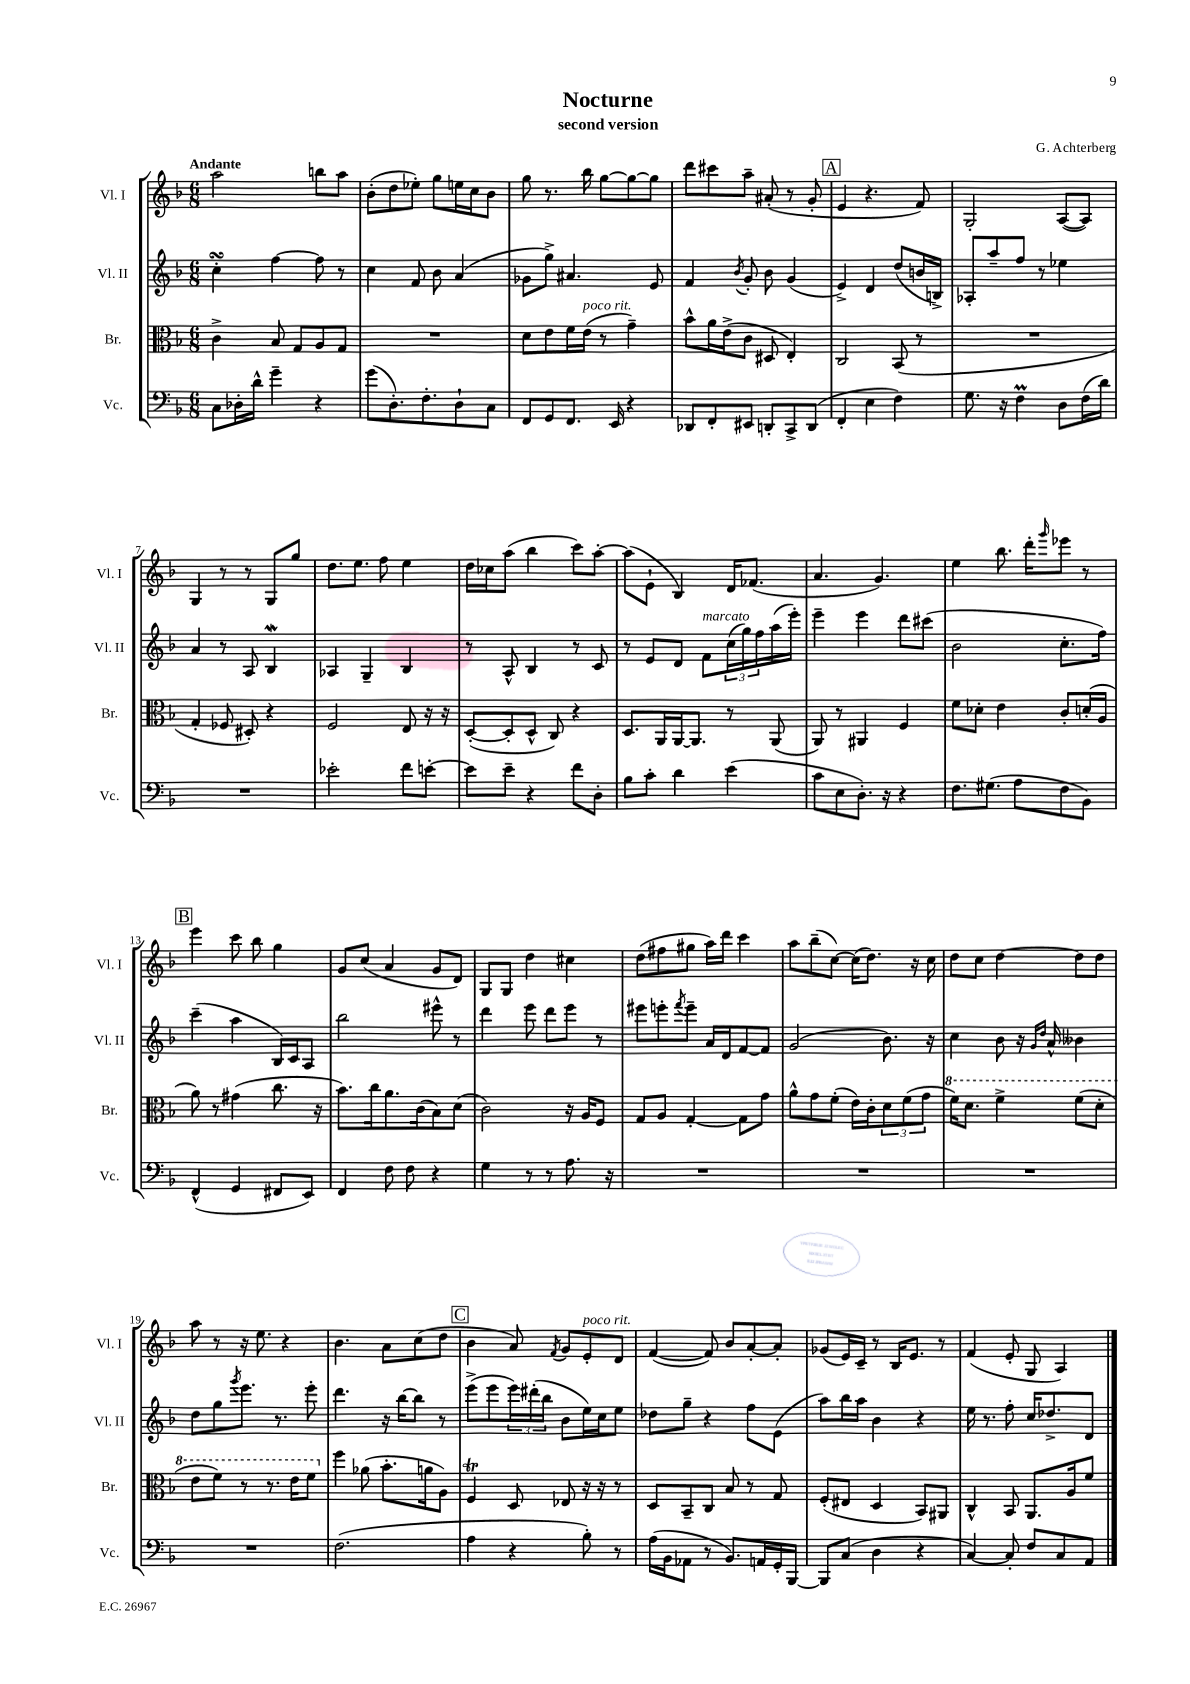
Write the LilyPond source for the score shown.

\header { title = "Nocturne" composer = "G. Achterberg" subtitle = "second version" }
<<
\new StaffGroup <<
\new Staff = "s0" \with { instrumentName = "Vl. I" shortInstrumentName = "Vl. I" } {
    \clef treble \key f \major \numericTimeSignature \time 6/8 \tempo "Andante"
    a''2 b''8 a''8 |
    bes'8-.( d''8 ees''8-.) g''8 e''16 c''16 bes'8 |
    g''8 r8. bes''16 g''8~ g''8~ g''8 |
    d'''8 cis'''8 a''8-- ais'8-.( r8 g'8-. |
    \mark \markup { \box "A" } e'4 r4. f'8) |
    g2-. a8~( a8) |
    g4 r8 r8 g8 g''8 |
    d''8. e''8. f''8 e''4 |
    d''16 ces''16 a''8( bes''4 c'''8) a''8~-. |
    a''8( e'8-! bes4) d'16 fes'8.( |
    a'4. g'4.) |
    e''4 bes''8. d'''16-. \grace { g'''16 } ees'''8 r8 |
    \mark \markup { \box "B" } e'''4 c'''8 bes''8 g''4 |
    g'8 c''8( a'4 g'8 d'8) |
    g8 g8 d''4 cis''4 |
    d''8( fis''8 gis''8 a''16) d'''16 c'''4 |
    a''8 bes''8--( c''8~) c''16( d''8.) r16 c''16 |
    d''8 c''8 d''4~ d''8 d''8 |
    a''8 r8 r16 e''8. r4 |
    bes'4. a'8 c''8( d''8 |
    \mark \markup { \box "C" } bes'4 a'8) \acciaccatura { f'8 } g'8 e'8-.^\markup { \italic "poco rit." } d'8 |
    f'4~( f'8) bes'8 a'8~-. a'8-. |
    ges'8( e'16) c'16-- r8 bes16 e'8. r8 |
    f'4( e'8-. g8 a4) \bar "|." |
}
\new Staff = "s1" \with { instrumentName = "Vl. II" shortInstrumentName = "Vl. II" } {
    \clef treble \key f \major \numericTimeSignature \time 6/8
    c''4-.\turn f''4~ f''8 r8 |
    c''4 f'8 bes'8 a'4( |
    ges'8 g''8->) ais'4. e'8 |
    f'4 \acciaccatura { bes'8 } g'8-. bes'8 g'4( |
    \mark \markup { \box "A" } e'4->) d'4 d''8( b'16 b16->) |
    aes8-. a''8-- f''8 r8 ees''4 |
    a'4 r8 a8 bes4\mordent |
    aes4 g4-- bes4 |
    r8 a8-^ bes4 r8 c'8 |
    r8 e'8 d'8 f'8^\markup { \italic "marcato" } \tuplet 3/2 { c''16( g''16) f''16 } a''16( e'''16-.) |
    e'''4-- e'''4 d'''8 cis'''8( |
    bes'2 c''8.-. f''16) |
    \mark \markup { \box "B" } c'''4--( a''4 bes16) c'16 a8 |
    bes''2 eis'''8-^ r8 |
    d'''4 e'''8 d'''8 e'''8 r8 |
    eis'''8 e'''8-. \acciaccatura { f'''8 } e'''8-- a'16 d'16 f'8~ f'8 |
    g'2( bes'8.) r16 |
    c''4 bes'8 r16 \grace { g'16 d''16 } a'16-^ beses'4 |
    d''8 g''8 \acciaccatura { g'''8 } e'''8. r8. e'''8-. |
    d'''4. r16 bes''16~ bes''8 r8 |
    \mark \markup { \box "C" } e'''8->( e'''8 \tuplet 3/2 { e'''16) dis'''16-.( bes''16 } bes'8 e''16) c''16 e''8 |
    des''8 g''8-- r4 f''8 e'8( |
    a''8) bes''16 a''16 bes'4 r4 |
    e''16 r8. f''8-. c''16 des''8.-> d'8 \bar "|." |
}
\new Staff = "s2" \with { instrumentName = "Br." shortInstrumentName = "Br." } {
    \clef alto \key f \major \numericTimeSignature \time 6/8
    c'4-> bes8 g8 a8 g8 |
    R2. |
    d'8 e'8 f'16 e'16^\markup { \italic "poco rit." }( r8 g'4--) |
    bes'8-^ a'16 e'16->( c'8 dis8 e4-.) |
    \mark \markup { \box "A" } c2 bes,8( r8 |
    R2. |
    g4-. fes8 dis8-.) r4 |
    f2 e8 r16 r16 |
    d8~-.( d8-. d8-^ c8) r4 |
    d8. a,16 a,16~ a,8. r8 a,8( |
    a,8) r8 ais,4 f4 |
    f'8 des'8-. e'4 c'8-. d'16-.( a16 |
    \mark \markup { \box "B" } a'8) r8 gis'4( c''8. r16 |
    bes'8.) c''16 a'8. c'16( bes8) d'8( |
    c'2) r16 a16 f8 |
    g8 a8 g4~-. g8 g'8 |
    a'8-^ g'8 f'8-.( e'16) c'16-. \tuplet 3/2 { d'8 f'8( g'8 } |
    \ottava #1 f''16) d''8. f''4-> f''8( d''8-. |
    e''8 f''8) r8 r8. e''16 f''8 \ottava #0 |
    f''4 aes'8( bes'8.-. a'16 a8) |
    \mark \markup { \box "C" } f4\trill d8 ees8 r16 r16 r8 |
    d8 bes,8-- c8 bes8 r8 g8 |
    f8-.( eis8 d4 bes,8) ais,8 |
    c4-^ bes,8 a,8. a16 f'8 \bar "|." |
}
\new Staff = "s3" \with { instrumentName = "Vc." shortInstrumentName = "Vc." } {
    \clef bass \key f \major \numericTimeSignature \time 6/8
    c8 des16-. d'16-^ g'4-- r4 |
    g'8( d8.-.) f8.-. d8-! c8 |
    f,8 g,8 f,8. e,16 r4 |
    des,8 f,8-. eis,8 d,8-. c,8-> d,8( |
    \mark \markup { \box "A" } f,4-. e4 f4) |
    g8. r16 f4\prall d8 f16( d'16) |
    R2. |
    ees'2-. f'8 e'8~-. |
    e'8 e'8-- r4 f'8 d8-. |
    bes8 c'8-. d'4 e'4( |
    c'8 e8 d8.-.) r16 r4 |
    f8. gis8.( a8 f8 bes,8) |
    \mark \markup { \box "B" } f,4-^( g,4 fis,8 e,8) |
    f,4 f8 f8 r4 |
    g4 r8 r8 a8. r16 |
    R2. |
    R2. |
    R2. |
    R2. |
    f2.( |
    \mark \markup { \box "C" } a4 r4 bes8-.) r8 |
    a16( bes,16 aes,8 r8 bes,8.) a,16 g,16-. bes,,16~ |
    bes,,8 c8( d4 r4 |
    c4~) c8-. f8 c8 a,8 \bar "|." |
}
>>
>>
